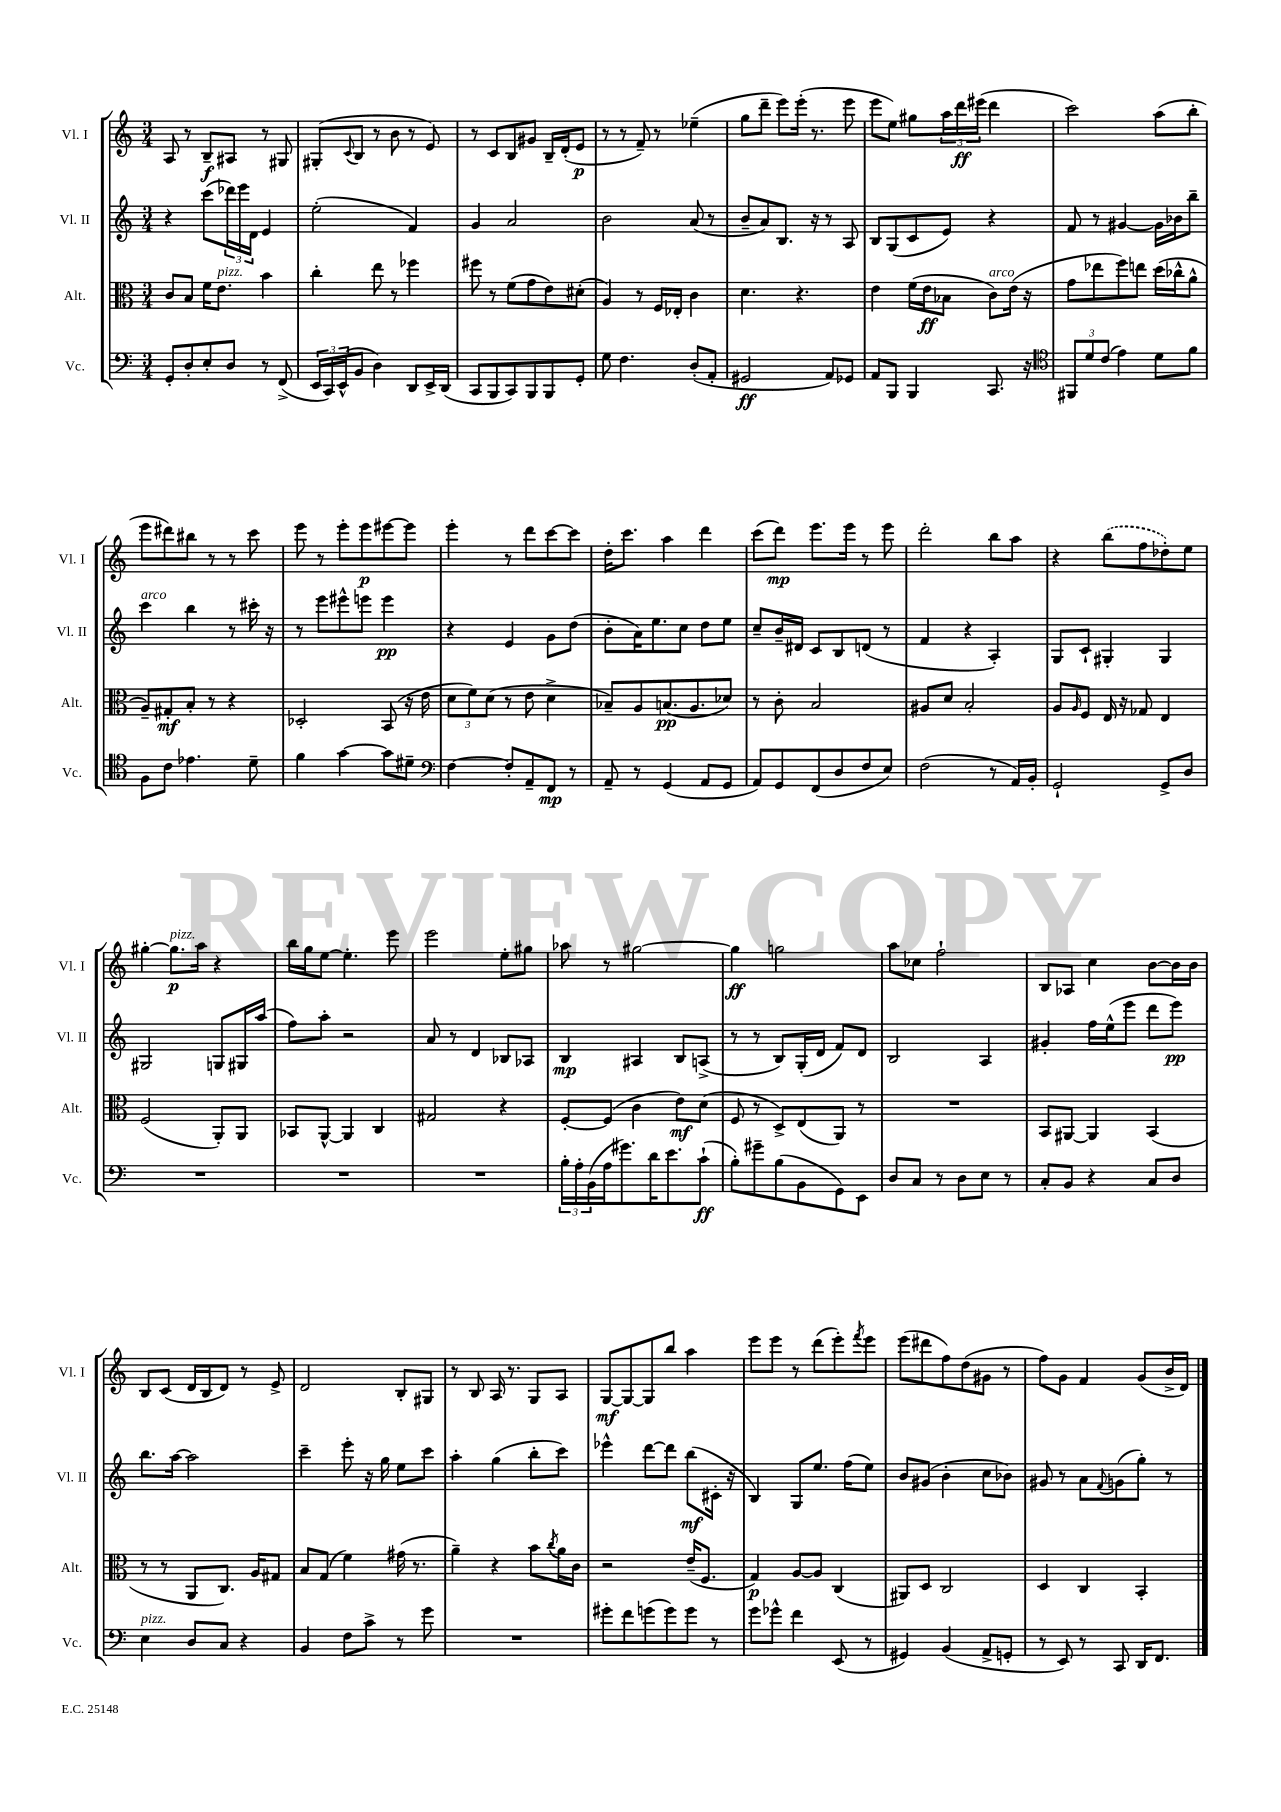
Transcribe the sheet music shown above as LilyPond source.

<<
\new StaffGroup <<
\new Staff = "s0" \with { instrumentName = "Vl. I" shortInstrumentName = "Vl. I" } {
    \clef treble \key c \major \numericTimeSignature \time 3/4
    a8 r8 b8--\f ais8 r8 gis8 |
    gis8-.( \appoggiatura { c'8 } b8 r8 b'8 r8 e'8) |
    r8 c'8 b8 gis'8 b16-- d'16-.( e'8\p |
    r8 r8 f'8--) r8 ees''4--( |
    g''8 d'''8-- e'''8) e'''16-.( r8. e'''8 |
    e'''8 e''8) gis''8 \tuplet 3/2 { a''16 d'''16\ff eis'''16( } d'''4 |
    c'''2) a''8( b''8-. |
    e'''8 dis'''8) bis''8 r8 r8 c'''8 |
    e'''8 r8 e'''8-. e'''8\p eis'''8~ eis'''8 |
    e'''4-. r8 d'''8 c'''8~ c'''8 |
    d''16-. c'''8. a''4 d'''4 |
    c'''8( d'''8\mp) e'''8. e'''16 r8 e'''8 |
    d'''2-. b''8 a''8 |
    r4 \once \slurDashed b''8( f''8 des''8-.) e''8 |
    gis''4~-. gis''8.\p^\markup { \italic "pizz." } a''16 r4 |
    b''16 g''16 e''8~ e''4.-. e'''8 |
    e'''2 e''8-. gis''8 |
    aes''8 r8 gis''2~ |
    gis''4\ff g''2 |
    a''8 ces''8 f''2-! |
    b8 aes8 c''4 b'8~ b'16 b'16 |
    b8 c'8( d'16 b16 d'8) r8 e'8-> |
    d'2 b8-. gis8 |
    r8 b8 a16 r8. g8 a8 |
    g8~\mf g8~ g8 b''8 a''4 |
    e'''8 e'''8 r8 d'''8( e'''8-.) \acciaccatura { f'''8 } e'''8 |
    e'''8( dis'''8 f''8) d''8( gis'8 r8 |
    f''8) g'8 f'4 g'8( b'16-> d'16) \bar "|." |
}
\new Staff = "s1" \with { instrumentName = "Vl. II" shortInstrumentName = "Vl. II" } {
    \clef treble \key c \major \numericTimeSignature \time 3/4
    r4 c'''8( \tuplet 3/2 { des'''16) e'''16 d'16 } e'4 |
    e''2-.( f'4) |
    g'4 a'2 |
    b'2 a'8( r8 |
    b'8-- a'8) b8. r16 r8 a8 |
    b8 g8( c'8 e'8) r4 |
    f'8 r8 gis'4~ gis'16 bes'16 b''8-- |
    c'''4^\markup { \italic "arco" } b''4 r8 cis'''16-. r16 |
    r8 e'''8 eis'''8-^ e'''8 e'''4\pp |
    r4 e'4 g'8 d''8( |
    b'8-. a'16) e''8. c''8 d''8 e''8 |
    c''8-- b'16-- dis'16 c'8 b8 d'8( r8 |
    f'4 r4 a4-.) |
    g8 c'8-! gis4-. gis4 |
    gis2 g8 gis16 a''16( |
    f''8) a''8-. r2 |
    a'8 r8 d'4 bes8 aes8 |
    b4\mp ais4 b8 a8->( |
    r8 r8 b8) g16-.( d'16 f'8) d'8 |
    b2 a4 |
    gis'4-. f''16 e''16-^( e'''8 d'''8 e'''8\pp) |
    b''8. a''16~ a''2 |
    c'''4-- e'''8-. r16 g''16 e''8 c'''8 |
    a''4-. g''4( b''8-. c'''8) |
    ees'''4-^ d'''8~ d'''8 b''8\mf( cis'16-. r16 |
    b4) g8 e''8. f''16( e''8) |
    b'8 gis'8( b'4-. c''8 bes'8) |
    gis'8 r8 a'8 \appoggiatura { f'8 } g'8( g''8-.) r8 \bar "|." |
}
\new Staff = "s2" \with { instrumentName = "Alt." shortInstrumentName = "Alt." } {
    \clef alto \key c \major \numericTimeSignature \time 3/4
    c'8 b8 f'16 e'8.^\markup { \italic "pizz." } b'4 |
    c''4-. e''8 r8 fes''4 |
    fis''8 r8 f'8( g'8 e'8) dis'8-.( |
    a4) r8 f16 ees16-. c'4 |
    d'4. r4. |
    e'4 f'16( e'16\ff bes8 c'8^\markup { \italic "arco" }) e'16( r16 |
    g'8 ees''8 f''8) e''8 d''16( ces''16-^ a'8-^ |
    a8--) gis8-.\mf b8-. r8 r4 |
    des2-. b,8( r16 e'16 |
    \tuplet 3/2 { d'8 f'8) d'8( } r8 e'8 d'4-> |
    bes8--) a8 b8.\pp( a8. des'8) |
    r8 c'8-. b2 |
    ais8 d'8 b2-. |
    a8 \grace { a16 } f8 e16 r16 ges8 e4 |
    f2( a,8-.) a,8 |
    bes,8 a,8~-^ a,4 c4 |
    gis2 r4 |
    f8~-. f8( c'4 e'8\mf) d'8( |
    f8 r8 d8->) e8( a,8) r8 |
    R2. |
    b,8 ais,8~ ais,4 b,4( |
    r8 r8 a,8 c8.) a16 gis8 |
    b8 g8( f'4) gis'16( r8. |
    a'4--) r4 b'8 \acciaccatura { c''8 } a'16 c'16 |
    r2 e'16--( f8. |
    g4\p) a8~ a8 c4( |
    ais,8) d8 c2 |
    d4 c4 b,4-. \bar "|." |
}
\new Staff = "s3" \with { instrumentName = "Vc." shortInstrumentName = "Vc." } {
    \clef bass \key c \major \numericTimeSignature \time 3/4
    g,8-. d8-. e8-. d8 r8 f,8->( |
    \tuplet 3/2 { e,16 c,16) e,16-^( } b,8 d4) d,8 e,16-> d,16( |
    c,8 b,,8 c,8) b,,8 b,,8 g,8-. |
    g8 f4. d8-.( a,8-. |
    gis,2\ff a,8) ges,8 |
    a,8 b,,8 b,,4 c,8. r16 |
    \clef tenor \tuplet 3/2 { fis,8 d'8 c'8( } e'4) d'8 f'8 |
    f8 c'8 ees'4. d'8-- |
    f'4 g'4~ g'8 dis'8-- |
    \clef bass f4~ f8-. a,8-- f,8\mp r8 |
    a,8-- r8 g,4( a,8 g,8 |
    a,8) g,8 f,8( d8 f8 e8) |
    f2( r8 a,16) b,16-. |
    g,2-! g,8-> d8 |
    R2. |
    R2. |
    R2. |
    \tuplet 3/2 { b16-. a16-. b,16( } a16 gis'8.) d'16 e'8. c'8-!\ff( |
    b8-.) gis'8-- b8( b,8 g,8) e,8 |
    d8 c8 r8 d8 e8 r8 |
    c8-. b,8 r4 c8 d8 |
    e4^\markup { \italic "pizz." } d8 c8 r4 |
    b,4 f8 c'8-> r8 g'8 |
    R2. |
    gis'8-. f'8 g'8( g'8) g'8 r8 |
    g'8 ges'8-^ f'4 e,8( r8 |
    gis,4) b,4( a,8-> g,8-. |
    r8 e,8) r8 c,8 d,16 f,8. \bar "|." |
}
>>
>>
\layout { \context { \Score \remove "Bar_number_engraver" } }
